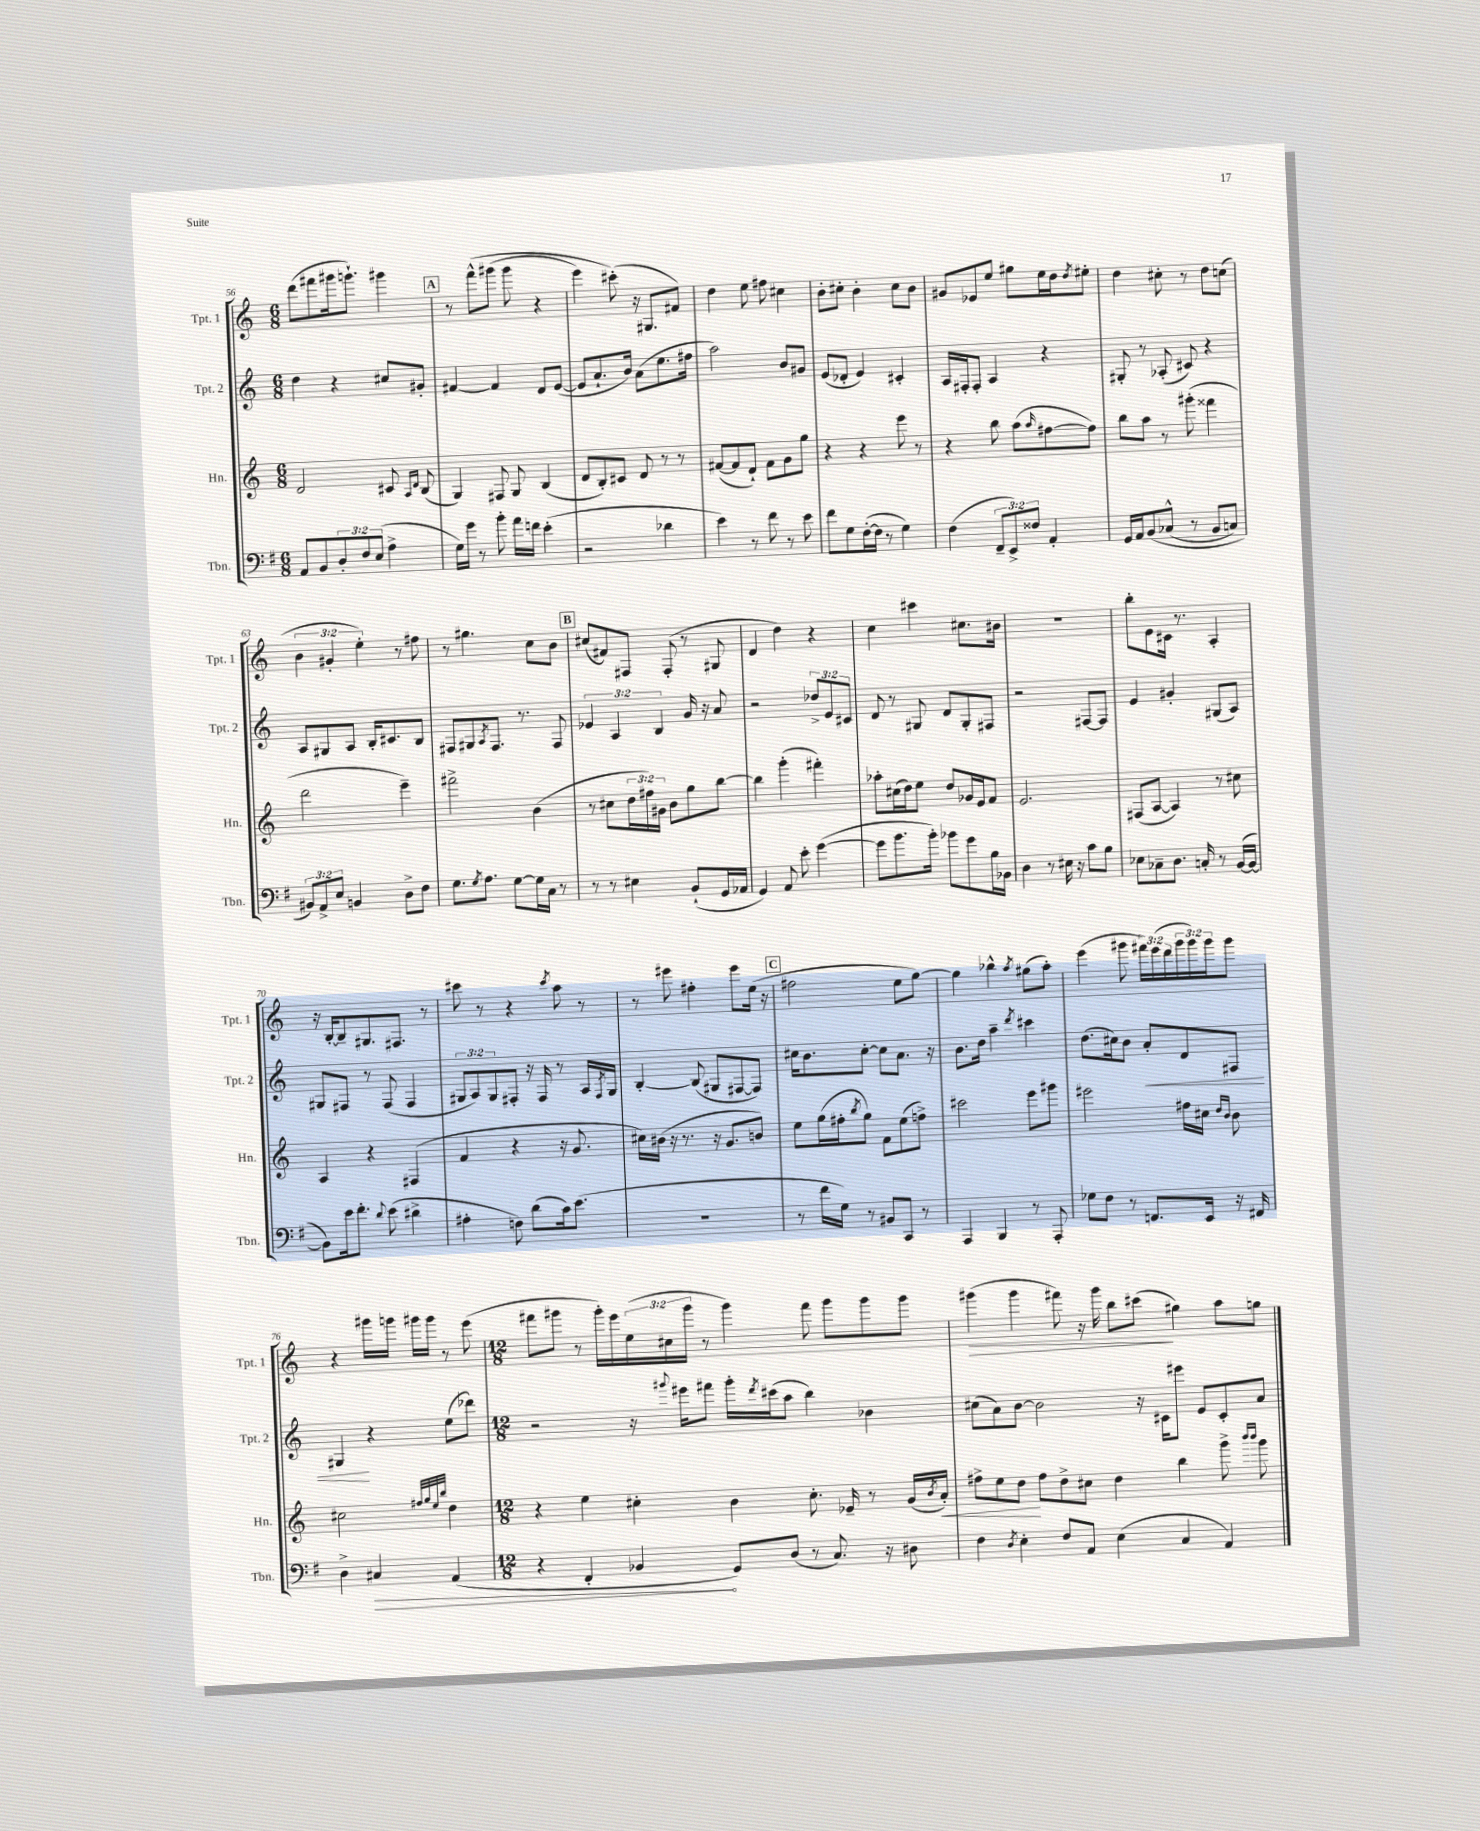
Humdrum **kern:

**kern	**dynam	**kern	**dynam	**kern	**dynam	**kern	**dynam
*part4	*part4	*part3	*part3	*part2	*part2	*part1	*part1
*staff4	*staff4	*staff3	*staff3	*staff2	*staff2	*staff1	*staff1
*I"Tbn.	*	*I"Hn.	*	*I"Tpt. 2	*	*I"Tpt. 1	*
*I'Tbn.	*	*I'Hn.	*	*I'Tpt. 2	*	*I'Tpt. 1	*
*clefF4	*	*clefG2	*	*clefG2	*	*clefG2	*
*k[f#]	*	*k[]	*	*k[]	*	*k[]	*
*M6/8	*	*M6/8	*	*M6/8	*	*M6/8	*
=56	=56	=56	=56	=56	=56	=56	=56
8AA/L	.	2d/	.	4dd\	.	(8ddd\L	.
8BB/	.	.	.	.	.	8fff#X\	.
12D'/	.	.	.	4r	.	16ggg#X\k	.
.	.	.	.	.	.	8.gggn`\J)	.
12F#/	.	.	.	.	.	.	.
(12E/J	.	.	.	.	.	.	.
4A^\	.	8c#X/	.	8cc#X/L	.	4ggg#X\	.
.	.	16qqA/LL	.	.	.	.	.
.	.	16qqd/JJ	.	.	.	.	.
.	.	(8B/	.	8g#X'/J	.	.	.
!!LO:REH:place=s1:t=A
=57	=57	=57	=57	=57	=57	=57	=57
16G\LL)	.	4G/)	.	[4f#X/	.	8r	.
16g\JJ	.	.	.	.	.	.	.
8r	.	.	.	.	.	(8fff^^\L	.
8b'\	.	8F#X/	.	4f#/]	.	(8ggg#X\J	.
16a\LL	.	8G/	.	.	.	8ggg#\	.
16fn\JJ	.	.	.	.	.	.	.
(4e'\	.	(4B/	.	8d/L	.	4r	.
.	.	.	.	([8e/J	.	.	.
=58	=58	=58	=58	=58	=58	=58	=58
2r	.	8d/L	.	8e/L]	.	4eee\)	.
.	.	8B'/)	.	8.a`/	.	.	.
.	.	8c#X/J	.	.	.	(8ccc#X'\)	.
.	.	.	.	16b/Jk)	.	.	.
.	.	8d/	.	(8a\L	.	16r	.
.	.	.	.	.	.	8.G#X/L	.
4d-X\	.	8r	.	8.ee\	.	.	.
.	.	8r	.	.	.	8f#X/J)	.
.	.	.	.	16ff#X\Jk	.	.	.
=59	=59	=59	=59	=59	=59	=59	=59
4e\)	.	([8f#X/L	.	2aa\)	.	4dd\	.
.	.	8f#/]	.	.	.	.	.
8r	.	8d`/J)	.	.	.	8ee\	.
8f#\	.	8f#\L	.	.	.	8ff#X\	.
8r	.	8g\	.	8b/L	.	4cc#X\	.
8e\	.	8gg\J	.	8g#X/J	.	.	.
=60	=60	=60	=60	=60	=60	=60	=60
8f#\L	.	4r	.	(8e/L	.	8b'\L	.
8G\	.	.	.	8d-X'/J	.	8cc#X'\J	.
([16F#'\L	.	4r	.	4e/)	.	4b'\	.
16F#\JJ]	.	.	.	.	.	.	.
8r	.	.	.	.	.	.	.
4G\)	.	8eee\	.	4c#X'/	.	8cc#\L	.
.	.	8r	.	.	.	8b\J	.
=61	=61	=61	=61	=61	=61	=61	=61
(4F#\	.	4r	.	16A/LL	.	8g#X/L	.
.	.	.	.	16F#X'/J	.	.	.
.	.	.	.	8F#'/J	.	8e-X/	.
12FF#~/L	.	8bb\	.	4A/	.	8ee/J	.
12EE^/)	.	.	.	.	.	.	.
.	.	(8aa\L	.	.	.	8gg#X\L	.
12F##X/J	.	.	.	.	.	.	.
.	.	16qqaa/	.	.	.	.	.
4AA'/	.	[8ff#X\	.	4r	.	16ee\L	.
.	.	.	.	.	.	16dd\J	.
.	.	.	.	.	.	8qdd/	.
.	.	8ff#\J])	.	.	.	8ee#X'\J	.
=62	=62	=62	=62	=62	=62	=62	=62
16GG/LL	.	8bb\L	.	8G#X'/	.	4dd\	.
16AA/J	.	.	.	.	.	.	.
(8BB/	.	8aa\J	.	8r	.	.	.
(8C-X^^/J	.	8r	.	(8A-X'/	.	8cc#X'\	.
8r	.	(8ggg#X'\	.	8c#X/)	.	8r	.
8BB/L	.	4fff##X\	.	4r	.	8dd\L	.
8Cn/J)	.	.	.	.	.	(8ccn\J	.
!!LO:LB:g=z
=63	=63	=63	=63	=63	=63	=63	=63
12BB#X/L)	.	2ddd\	.	8A/L	.	6b\	.
12AA^/	.	.	.	.	.	.	.
.	.	.	.	8G#X/	.	.	.
12E/J	.	.	.	.	.	6g#X'/	.
4BBn/	.	.	.	8A/J	.	.	.
.	.	.	.	.	.	6ee'\)	.
.	.	.	.	16B'/KL	.	.	.
.	.	.	.	8.c#X/	.	.	.
8D^\L	.	4eee~\)	.	.	.	8r	.
8F#\J	.	.	.	8B/J	.	8ff#X\	.
=64	=64	=64	=64	=64	=64	=64	=64
8.G\L	.	2fff#X^\	.	8F#X/L	.	8r	.
.	.	.	.	8G#X/	.	4.gg#X\	.
8qG/	.	.	.	.	.	.	.
8.A\J	.	.	.	.	.	.	.
.	.	.	.	8qA/	.	.	.
.	.	.	.	8.F#/J	.	.	.
[8G\L	.	.	.	.	.	.	.
.	.	.	.	8.r	.	.	.
16G\L]	.	(4b\	.	.	.	8cc\L	.
16C\JJ	.	.	.	.	.	.	.
8r	.	.	.	8F#/	.	8b\J	.
!!LO:REH:place=s1:t=B
=65	=65	=65	=65	=65	=65	=65	=65
8r	.	8r	.	6e-X/	.	(8cc#X/L	.
8r	.	8cc#X\L	.	.	.	8f#X/)	.
.	.	.	.	6A/	.	.	.
4E#X\	.	24dd\L	.	.	.	8F#X/J	.
.	.	24ff#X\)	.	.	.	.	.
.	.	24g#X\JJ	.	6B/	.	.	.
.	.	8b\L	.	.	.	(8F#'/	.
(8BB`/L	.	8gg\	.	16g/	.	8r	.
.	.	.	.	16r	.	.	.
16GG/L	.	[8bb\J	.	8a/	.	8G#X/	.
16AA-X/JJ	.	.	.	.	.	.	.
=66	=66	=66	=66	=66	=66	=66	=66
4GG/)	.	4bb\]	.	2r	.	4d/	.
8AA/	.	(4ggg'\	.	.	.	4dd\)	.
8e'\	.	.	.	.	.	.	.
([4g\	.	4fff#X'\)	.	12dd-X^/L	.	4r	.
.	.	.	.	12e/	.	.	.
.	.	.	.	12c#X/J	.	.	.
=67	=67	=67	=67	=67	=67	=67	=67
8g\L]	.	8aa-X'\L	.	8d/	.	4cc\	.
8.b\	.	(16cc#X\L	.	8r	.	.	.
.	.	16dd\J)	.	.	.	.	.
.	.	8ee\J	.	8G#X/	.	4ccc#X\	.
16b'\Jk)	.	.	.	.	.	.	.
8b-X\L	.	8dd/L	.	8d/L	.	.	.
8g\	.	16g-X/L	.	8G#'/	.	8.cc#X\L	.
.	.	16e/J	.	.	.	.	.
16B\L	.	8f/J	.	8F#X/J	.	.	.
16BB-X\JJ	.	.	.	.	.	16b#X\Jk	.
=68	=68	=68	=68	=68	=68	=68	=68
4D\	.	2.e/	.	2r	.	2.r	.
8r	.	.	.	.	.	.	.
16E#X\	.	.	.	.	.	.	.
16r	.	.	.	.	.	.	.
8c\L	.	.	.	[8F#X/L	.	.	.
8B\J	.	.	.	8F#/J]	.	.	.
=69	=69	=69	=69	=69	=69	=69	=69
8E-X\L	.	(8F#X/L	.	4e/	.	8bb'\L	.
8C-X~\	.	[8A/J	.	.	.	8e\	.
8.D\J	.	4A/])	.	4g#X'/	.	16c#X\Jk	.
.	.	.	.	.	.	8.r	.
16Cn'/	.	.	.	.	.	.	.
8r	.	8r	.	(8G#X/L	.	4A'/	.
([16BB/LL	.	8cc#X\	.	8A/J)	.	.	.
16BB/JJ_	.	.	.	.	.	.	.
!!LO:LB:g=z
=70	=70	=70	=70	=70	=70	=70	=70
8BB\L])	.	4A/	.	8G#X/L	.	16r	.
.	.	.	.	.	.	[16B'/KL	.
16e\k	.	.	.	8F#X/J	.	8B~/]	.
8.f#'\J	.	.	.	.	.	.	.
.	.	4r	.	8r	.	8.G#X/	.
8qqd/	.	.	.	.	.	.	.
(8e\	.	.	.	(8F#/	.	.	.
.	.	.	.	.	.	8.F#X/J	.
4d#X^\	.	(4F#X/	.	4F#/	.	.	.
.	.	.	.	.	.	8r	.
=71	=71	=71	=71	=71	=71	=71	=71
4A#X'\	.	4f/	.	12G#X/L	.	8ccc#X\	.
.	.	.	.	12A/)	.	.	.
.	.	.	.	.	.	8r	.
.	.	.	.	12G#/	.	.	.
8Fn\)	.	4r	.	8F#X'/J	.	4r	.
(8d\L	.	.	.	16r	.	.	.
.	.	.	.	16F#/	.	.	.
.	.	.	.	.	.	8qccc#/	.
16c\k)	.	16r	.	8r	.	8aa\	.
(8.e\J	.	8.g/	.	.	.	.	.
.	.	.	.	16A/LL	.	8r	.
.	.	.	.	8qF#/	.	.	.
.	.	.	.	16G#/JJ	.	.	.
=72	=72	=72	=72	=72	=72	=72	=72
2.r	.	16cc#X\LL)	.	[4B'/	.	8r	.
.	.	(16b#X\JJ	.	.	.	.	.
.	.	16r	.	.	.	8eee#X\	.
.	.	8.r	.	.	.	.	.
.	.	.	.	(8B/]	.	4ff#X'\	.
.	.	16r	.	8G#X/L	.	.	.
.	.	8.g/L	.	.	.	.	.
.	.	.	.	[8F#X/	.	8eee#\L	.
.	.	8bn/J)	.	8F#/J])	.	(16ee\Jk	.
.	.	.	.	.	.	16r	.
!!LO:REH:place=s1:t=C
=73	=73	=73	=73	=73	=73	=73	=73
8r	.	8ee\L	.	16cc#X\KL	.	2ff#X\	.
.	.	.	.	8.b\	.	.	.
16f#\LL	.	(16gg\L	.	.	.	.	.
16G\JJ)	.	16ff#X'\J	.	.	.	.	.
.	.	8qbb/	.	.	.	.	.
8r	.	8gg\J)	.	[8cc#'\J	.	.	.
8BB#X/L	.	8f\L	.	8cc#\L]	.	.	.
8CC/J	.	(8ee\	.	8.a\J	.	8ee\L	.
8r	.	8ffn^\J)	.	.	.	[8gg\J)	.
.	.	.	.	16r	.	.	.
=74	=74	=74	=74	=74	=74	=74	=74
4AAA/	.	2ccc#X\	.	8.b\L	.	4gg\]	.
.	.	.	.	16dd\Jk	.	.	.
4BBB/	.	.	.	4aa~\	.	4bb-X^^\	.
.	.	.	.	8qddd/	.	8qaa/	.
8r	.	8eee\L	.	4ccc#X\	.	(8gg#X\L	.
8AAA'/	.	8ggg#X\J	.	.	.	8aa'\J)	.
=75	=75	=75	=75	=75	=75	=75	=75
8G-X\L	.	2eee#X\	.	(8.dd\L	.	(4eee\	.
8F#\J	.	.	.	.	.	.	.
.	.	.	.	16cc#X\k)	.	.	.
8r	.	.	.	8b\J	.	8ggg#X\	.
!	!	!	!	!	!LO:HP:b	!	!
8.FFn/L	.	.	.	8a'/L	<	24fff#X\LL)	.
.	.	.	.	.	.	(24eee\	.
.	.	.	.	.	.	24ddd\	.
.	.	16ff#X\LL	.	8d/	.	24ggg#\	.
.	.	.	.	.	.	24ggg#\)	.
16EE/Jk	.	16cc#X\JJ	.	.	.	.	.
.	.	.	.	.	.	24ggg#\J	.
.	.	16qqdd/LL	.	.	.	.	.
.	.	16qqb/JJ	.	.	.	.	.
16r	.	8b\	.	8F#X/J	.	8ggg#\J	.
16FF#X/	.	.	.	.	.	.	.
!!LO:LB:g=z
=76	=76	=76	=76	=76	=76	=76	=76
4D^\	.	2cc#X\	.	4G#X/	.	4r	.
!	!LO:HP:b	!	!	!	!	!	!
4C#X/	>	.	.	4r	[	16ggg#X\LL	.
.	.	.	.	.	.	16gggn\JJ	.
.	.	.	.	.	.	16ggg#X\LL	.
.	.	.	.	.	.	16ggg#\JJ	.
.	.	32qqff#X/LLL	.	.	.	.	.
.	.	32qqgg/	.	.	.	.	.
.	.	32qqee/	.	.	.	.	.
.	.	32qqbb/JJJ	.	.	.	.	.
(4AA/	.	4dd\	.	(8ee\L	.	8r	.
.	.	.	.	8ddd-X\J)	.	(8eee\	.
=77	=77	=77	=77	=77	=77	=77	=77
*M12/8	*	*M12/8	*	*M12/8	*	*M12/8	*
4r	.	4r	.	2r	.	8fff#X\L	.
.	.	.	.	.	.	8ggg#X\J	.
4FF#'/	.	4ee\	.	.	.	8r	.
.	.	.	.	.	.	16ggg#'\LL)	.
.	.	.	.	.	.	16eee\	.
4BB-X/	.	4cc#X'\	.	16r	.	(24ee\	.
.	.	.	.	.	.	24cc#X\	.
.	.	.	.	8qqggg#X/	.	.	.
.	.	.	.	16eee#X\KL	.	.	.
.	.	.	.	.	.	24ggg#\JJ	.
.	.	.	.	8fff#X\J	.	8r	.
8GG/L)	]	4b\	.	16ggg#'\LL	.	4ggg#\)	.
.	.	.	.	8qddd/	.	.	.
.	.	.	.	(16ccc#X\J	.	.	.
(8D/J	.	.	.	8aa\J	.	.	.
8r	.	8.cc#'\	.	4bb\)	.	8fff#\	.
8.C/)	.	.	.	.	.	8ggg#\L	.
.	.	16e-X~/	.	.	.	.	.
.	.	8r	.	4b-X\	.	8ggg#\	.
16r	.	.	.	.	.	.	.
8D#X\	.	(16g/LL	.	.	.	8ggg#\J	.
.	.	8qb/	.	.	.	.	.
!	!	!	!LO:HP:b	!	!	!	!
.	.	16a'/JJ)	<	.	.	.	.
=78	=78	=78	=78	=78	=78	=78	=78
!	!	!	!	!	!	!	!LO:HP:b
4F#\	.	8ff#X^\L	.	(8cc#X\L	.	(4ggg#X\	>
.	.	8ee\	.	8a\)	.	.	.
8qD/	.	.	.	.	.	.	.
4E'\	.	8dd\J	.	[8b\J	.	4ggg#\	.
.	.	8ff#\L	[	2b\]	.	.	.
8F#/L	.	8dd^\	.	.	.	8fff#X\)	.
8AA/J	.	8cc#X\J	.	.	.	16r	.
.	.	.	.	.	.	16ggg#\	.
(4E\	.	4dd\	.	.	.	8bb\L	.
.	.	.	.	16r	.	(8ccc#X\J	.
.	.	.	.	16c#X\KL	.	.	.
4C/	.	4bb\	.	8eee#X\J	.	4gg#X\)	]
.	.	.	.	8e/L	.	.	.
4AA/)	.	8ggg^\	.	8c#'/	.	8aa\L	.
.	.	16qqbbb/LL	.	.	.	.	.
.	.	16qqbbb/JJ	.	.	.	.	.
.	.	8ggg\	.	8a/J	.	8ggn\J	.
==	==	==	==	==	==	==	==
*-	*-	*-	*-	*-	*-	*-	*-
